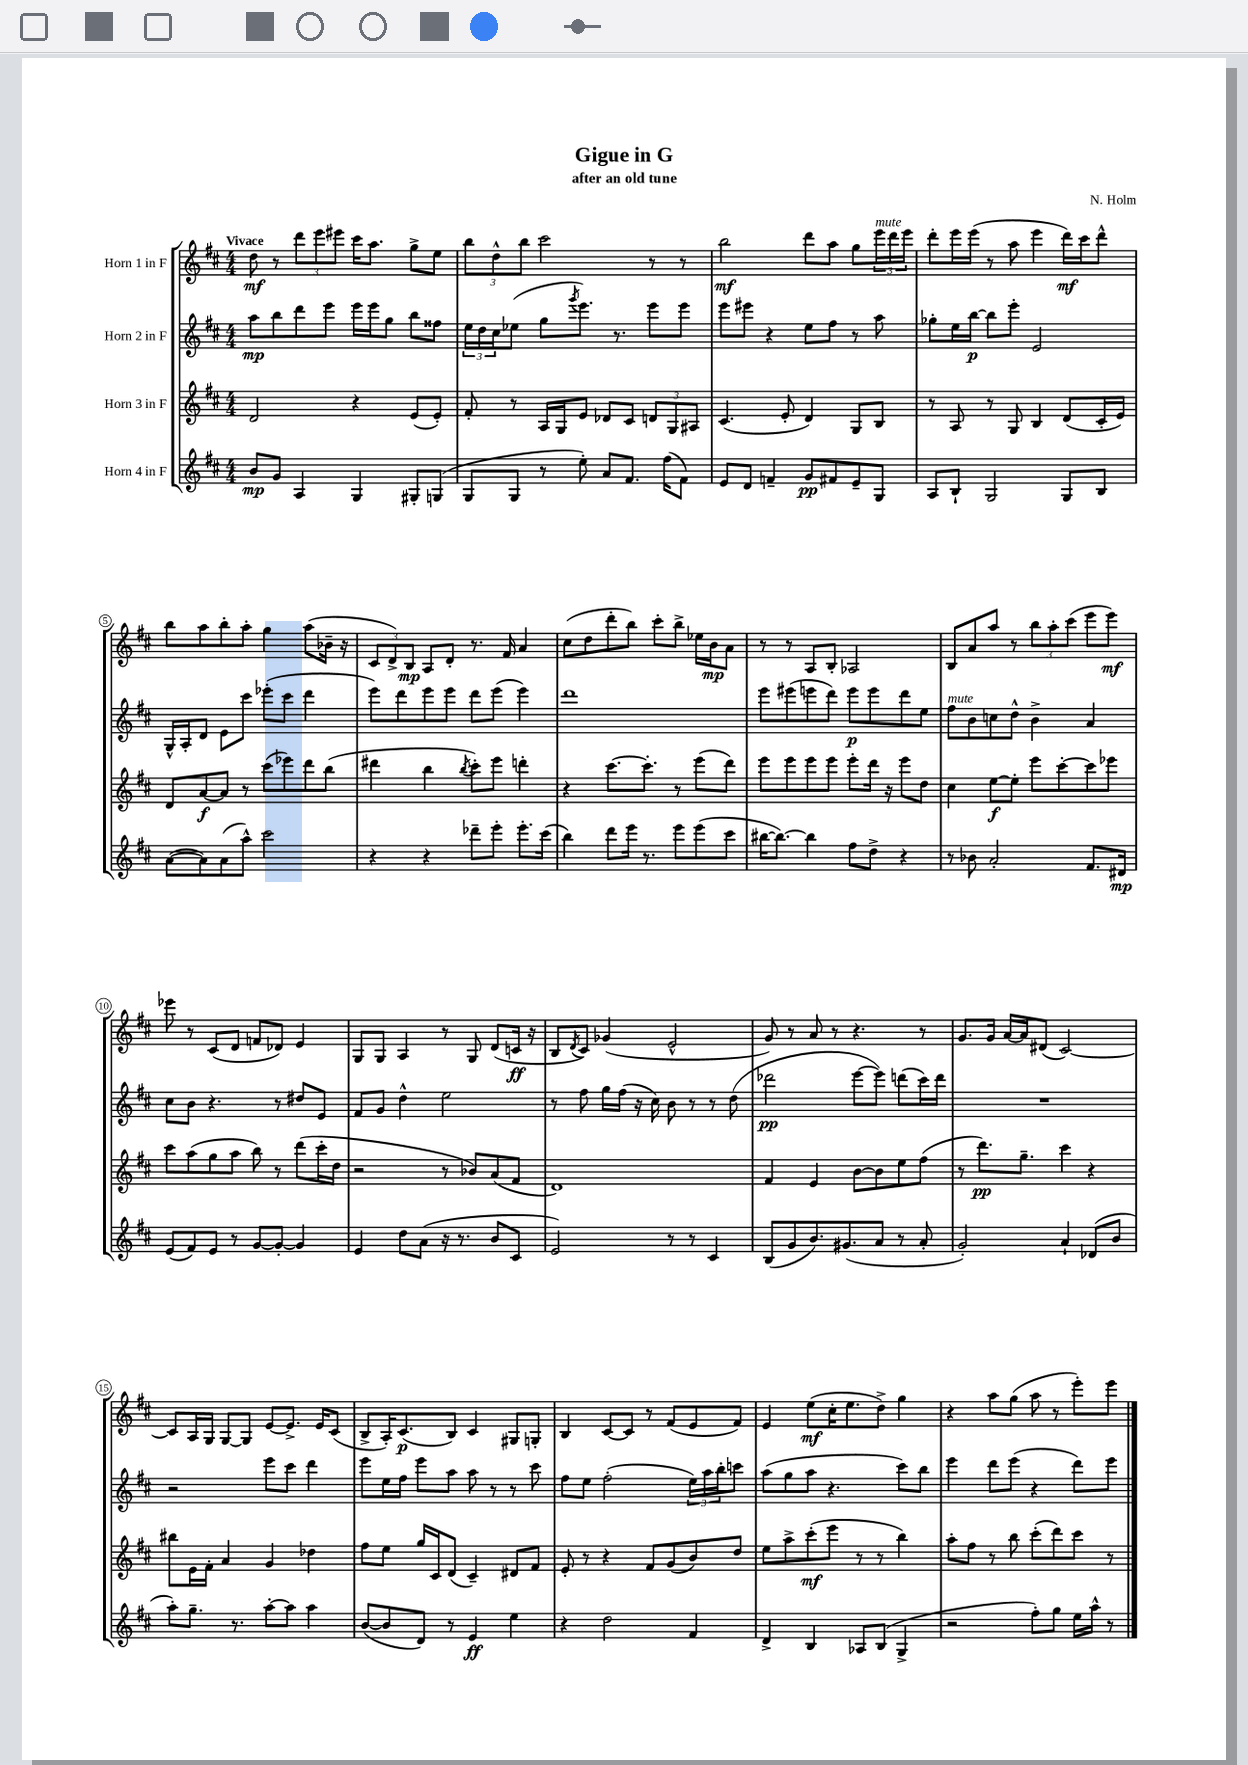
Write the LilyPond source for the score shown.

\header { title = "Gigue in G" composer = "N. Holm" subtitle = "after an old tune" }
<<
\new StaffGroup <<
\new Staff = "s0" \with { instrumentName = "Horn 1 in F" } {
    \clef treble \key d \major \numericTimeSignature \time 4/4 \tempo "Vivace"
    d''8\mf r8 \tuplet 3/2 { d'''8 e'''8 eis'''8 } cis'''16 a''8. g''8-> e''8 |
    \tuplet 3/2 { b''8 d''8-^ b''8 } cis'''2 r8 r8 |
    b''2\mf d'''8 a''8 g''8 \tuplet 3/2 { e'''16^\markup { \italic "mute" } d'''16 e'''16 } |
    d'''8-. e'''16 e'''16( r8 a''8 e'''4 d'''16\mf) cis'''16 d'''8-^ |
    b''8 a''8 b''8-. a''8-. g''4 a''8( bes'16-- r16 |
    \tuplet 3/2 { cis'8 d'8->) b8\mp } a8 d'8-. r8. fis'16 a'4 |
    cis''8( d''8 d'''8-. b''8) cis'''8-. b''8-> ees''16 b'16\mp a'8 |
    r8 r8 a8 b8-. aes2 |
    b8 a'8 a''8 r8 \tuplet 3/2 { b''8 a''8-. cis'''8( } e'''8 e'''8\mf) |
    ees'''8 r8 cis'8( d'8 f'8 des'8) e'4 |
    g8 g8 a4 r8 g8 d'8( c'16\ff r16 |
    b8 \acciaccatura { d'8 } cis'8) ges'4( e'2-^ |
    g'8) r8 a'8 r8 r4. r8 |
    g'8. g'16 a'16~ a'16 dis'8( cis'2~) |
    cis'8 a16 g16 g8~ g8 e'8~ e'8.-> e'16 cis'8( |
    b8-> a16-.) cis'8.\p( b8) cis'4 gis8 g8-. |
    b4 cis'8~ cis'8 r8 fis'8( e'8 fis'8) |
    e'4 e''8\mf( cis''16-. e''8. d''8->) g''4 |
    r4 a''8 g''8( a''8 r8 e'''8-.) e'''8 \bar "|." |
}
\new Staff = "s1" \with { instrumentName = "Horn 2 in F" } {
    \clef treble \key d \major \numericTimeSignature \time 4/4
    a''8\mp b''8 d'''8 e'''8 e'''16 e'''16 g''8 b''8 fisis''8 |
    \tuplet 3/2 { e''16 d''16 cis''16 } ees''8( g''8 \acciaccatura { g'''8 } e'''8.) r8. e'''8 e'''8 |
    e'''8 eis'''8 r4 e''8 fis''8 r8 a''8 |
    ges''8-. e''16 b''16~\p b''8 e'''8-. e'2 |
    g16-^ a16-. d'8 e'8 cis'''8 ees'''8-.( cis'''8 d'''4 |
    e'''8) d'''8 e'''8 e'''8 d'''8 e'''8( e'''4) |
    d'''1 |
    e'''8 eis'''8( e'''8 d'''8) e'''8\p e'''8 d'''8 e''8 |
    fis''8^\markup { \italic "mute" } b'8 c''8 d''8-^ b'4-> a'4 |
    cis''8 b'8 r4. r8 dis''8 e'8 |
    fis'8 g'8 d''4-^ e''2 |
    r8 fis''8 g''16 fis''16( r16 cis''16) b'8 r8 r8 d''8( |
    des'''2\pp e'''8~ e'''8) d'''8( cis'''16) d'''16 |
    R1 |
    r2 e'''8 cis'''8 d'''4 |
    e'''8 e''16 fis''16 e'''8 a''8 a''8 r8 r8 cis'''8 |
    fis''8 e''8 fis''2-.( \tuplet 3/2 { e''16) a''16 b''16-. } c'''8 |
    a''8( g''8 a''8 r4. cis'''8) b''8 |
    e'''4 d'''8 e'''8( r4 d'''8) e'''8 \bar "|." |
}
\new Staff = "s2" \with { instrumentName = "Horn 3 in F" } {
    \clef treble \key d \major \numericTimeSignature \time 4/4
    d'2 r4 e'8( e'8-.) |
    fis'8-. r8 a16 g16 e'8 des'8 cis'8 \tuplet 3/2 { d'8 g8 ais8 } |
    cis'4.( e'8-. d'4) g8 b8 |
    r8 a8 r8 g8 b4 d'8( cis'16-. e'16) |
    d'8 a'8~\f a'8 r8 cis'''8( ees'''8) d'''8 b''8( |
    dis'''4 b''4 \acciaccatura { b''8 } cis'''8-.) e'''8 d'''4-. |
    r4 cis'''8.~ cis'''8.-. r8 e'''8( d'''8) |
    e'''8 e'''8 e'''8 e'''8 e'''8-. d'''16 r16 e'''8 d''8 |
    cis''4 e''8~\f e''8-. e'''8 cis'''8~-. cis'''8 ees'''8 |
    cis'''8 a''8( g''8 a''8 b''8) r8 d'''8( cis'''16-. d''16 |
    r2 r8 bes'8) a'8( fis'8 |
    d'1) |
    fis'4 e'4 b'8~ b'8 e''8 fis''8( |
    r8 d'''8.\pp) g''8.-- cis'''4 r4 |
    bis''8 e'16 fis'16-. a'4 g'4 des''4 |
    fis''8 e''8 g''16 cis'16 d'8( cis'4--) dis'8 fis'8 |
    e'8-. r8 r4 fis'8 g'8( b'8) d''8 |
    e''8 a''8-> cis'''8-.\mf( e'''8 r8 r8 b''4) |
    a''8-. fis''8 r8 b''8 cis'''8-.( d'''8) cis'''8 r8 \bar "|." |
}
\new Staff = "s3" \with { instrumentName = "Horn 4 in F" } {
    \clef treble \key d \major \numericTimeSignature \time 4/4
    b'8\mp g'8 a4 g4 gis8-. g8( |
    g8 g8 r8 e''8-.) a'8 fis'8. fis''16( fis'8) |
    e'8 d'8 f'4-- g'8\pp fis'8 e'8-- g8 |
    a8 b8-! g2 g8 b8 |
    a'8~( a'8) a'8( a''8-^) cis'''2 |
    r4 r4 des'''8-- e'''8-. e'''8.-. cis'''16( |
    b''4) d'''8 e'''16 r8. e'''8 e'''8( cis'''8 |
    bis''16~ bis''8.~) bis''4 fis''8 d''8-> r4 |
    r8 bes'8 a'2-. fis'8. dis'16\mp |
    e'8( fis'8) e'8 r8 g'8~ g'8~-. g'4 |
    e'4 d''8 a'8( r16 r8. b'8 cis'8 |
    e'2) r8 r8 cis'4 |
    b8( g'8 b'8.) gis'8.( a'8 r8 a'8-. |
    g'2-.) a'4-! des'8( b'8 |
    a''8-.) g''8.-- r8. a''8~-. a''8 a''4 |
    b'8~( b'8 d'8) r8 e'4\ff e''4 |
    r4 d''2 fis'4 |
    d'4-> b4 aes8 b8( g4-> |
    r2 fis''8-.) g''8 e''16 a''16-^ r8 \bar "|." |
}
>>
>>
\layout { \context { \Score \override BarNumber.stencil = #(make-stencil-circler 0.1 0.3 ly:text-interface::print) } }
